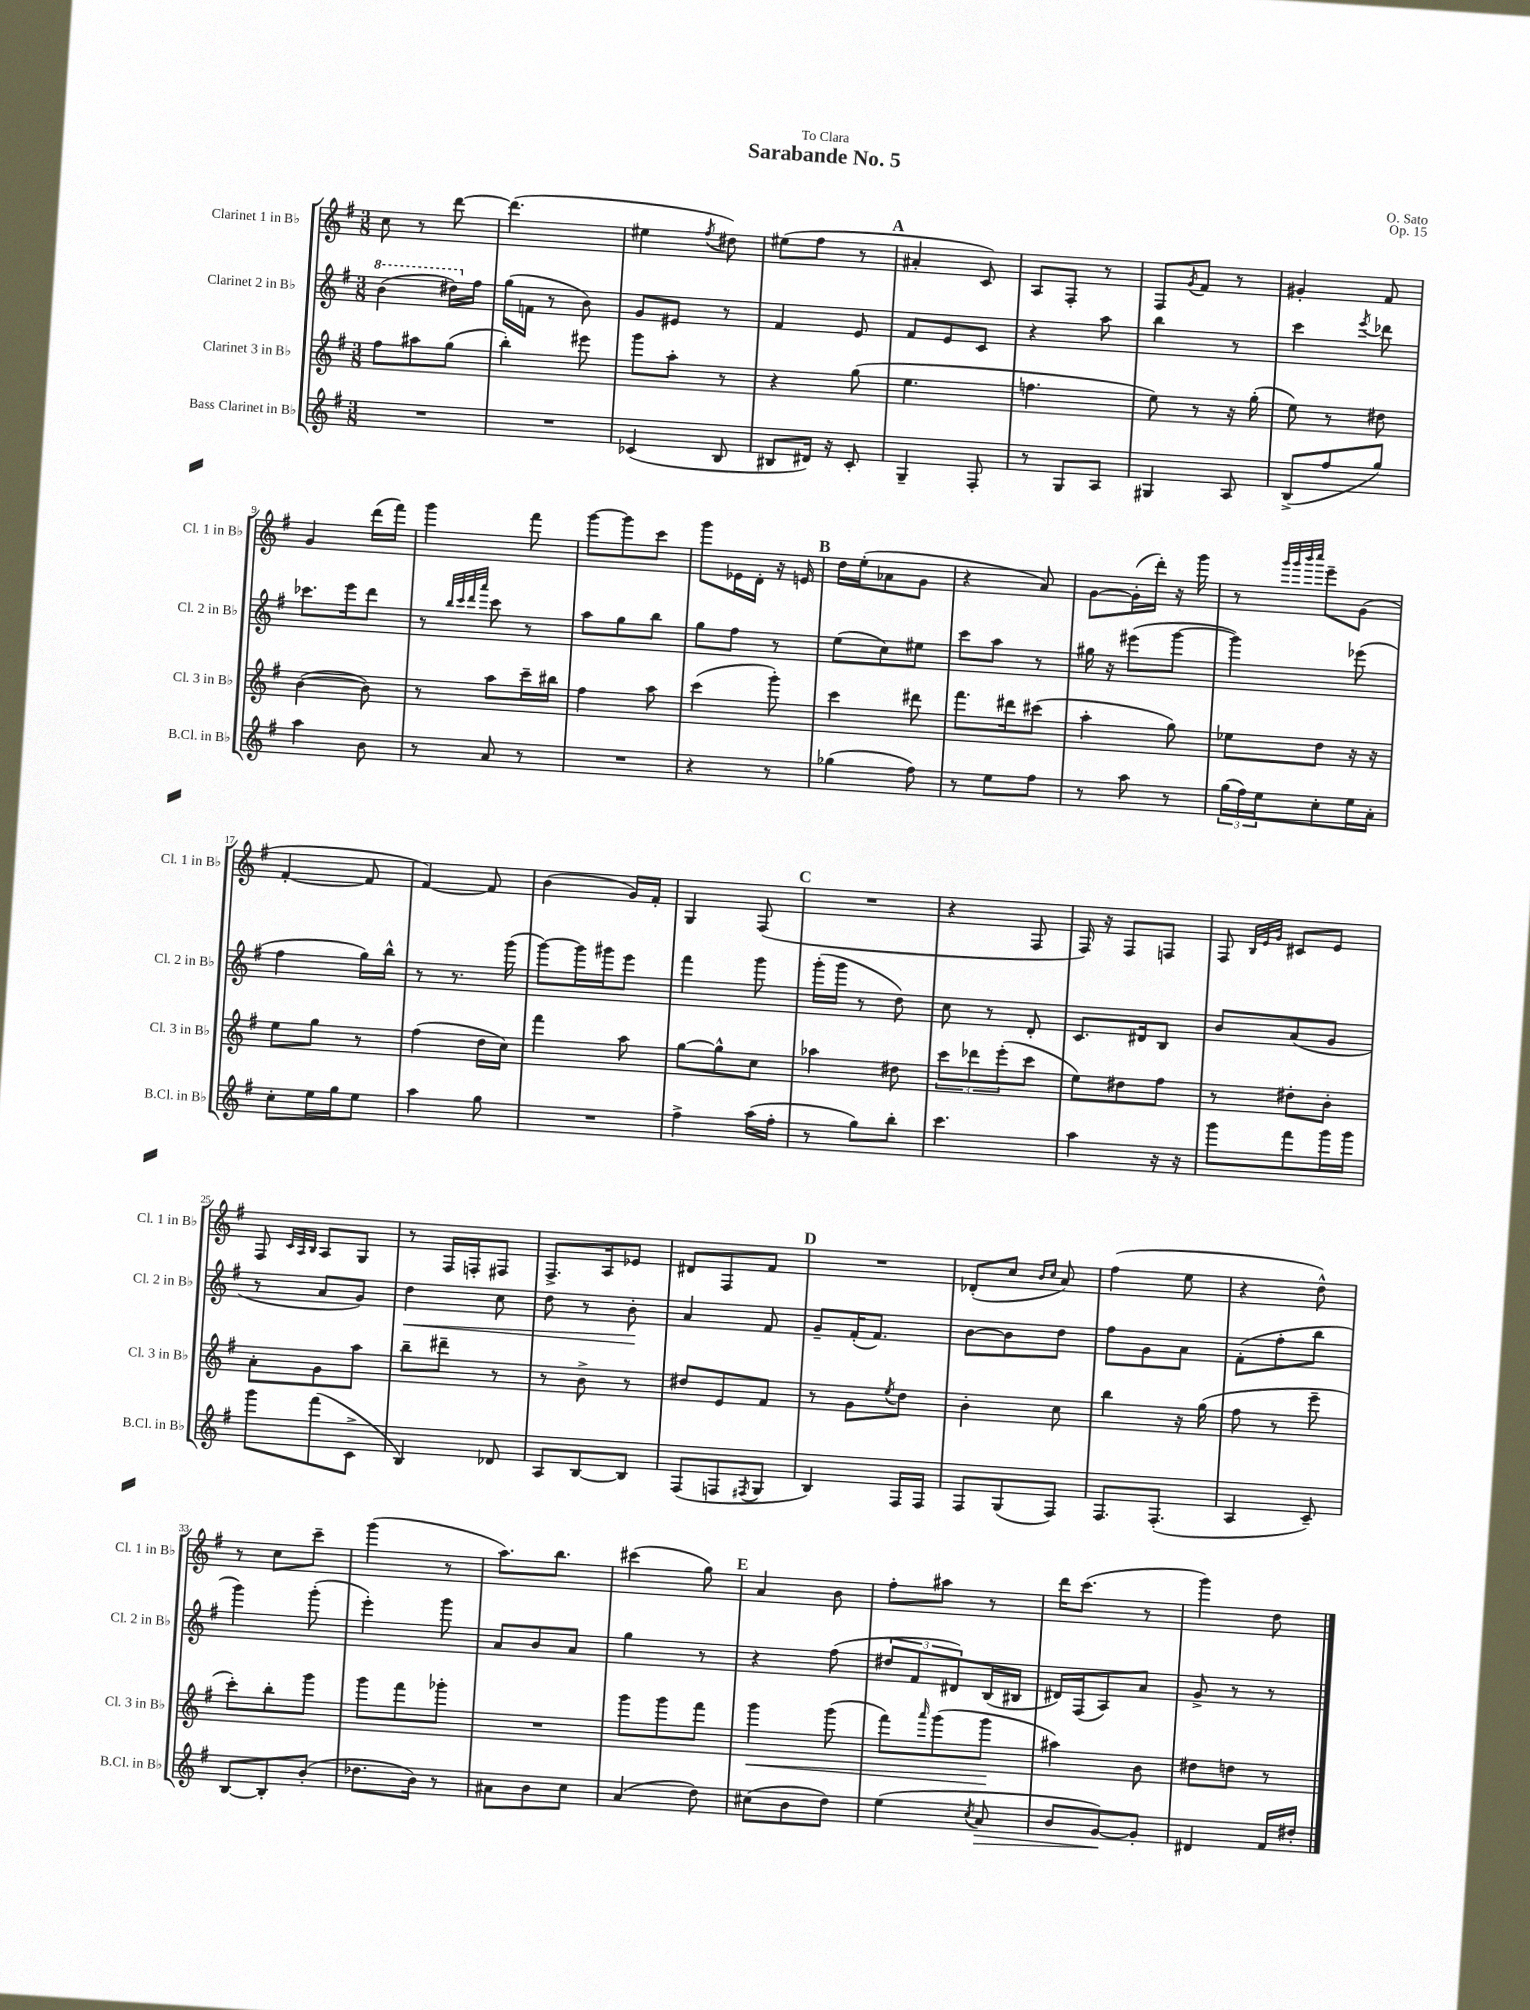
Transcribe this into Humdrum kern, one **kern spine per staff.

**kern	**kern	**kern	**kern
*staff4	*staff3	*staff2	*staff1
*clefG2	*clefG2	*clefG2	*clefG2
*k[f#]	*k[f#]	*k[f#]	*k[f#]
*M3/8	*M3/8	*M3/8	*M3/8
4.r	8ff#	(4bb	8cc
.	8aa#	.	8r
.	(8gg	16ddd#)	[8ddd
.	.	16ff#	.
=	=	=	=
4.r	4bb')	(16gg	(4.ddd]
.	.	16f	.
.	.	8r	.
.	8eee#	8b)	.
=	=	=	=
(4c-	8ggg	8g	4ee#
.	8aa'	8e#	.
.	.	.	8qff#
8B	8r	8r	8dd#)
=	=	=	=
8B#	4r	4f#	(8ee#
16d#)	.	.	8ff#
16r	.	.	.
8c'	(8gg	8e	8r
=	=	=	=
4G~	4.ee	8f#	4a#'
.	.	8e	.
8F#'	.	8c	8c)
=	=	=	=
8r	4.ff	4r	8A
8G	.	.	8F#'
8A	.	8aa	8r
=	=	=	=
4G#	8ee)	4bb	8F#
.	.	.	8qg
.	8r	.	8f#
8A	16r	8r	8r
.	(16gg'	.	.
=	=	=	=
(8B^	8ee)	4ccc	4g#'
8ff#	8r	.	.
.	.	8qeee	.
8gg)	8dd#	8ddd-	8f#
=	=	=	=
4aa	([4b	8.ccc-	4g
.	.	16eee	.
8b	8b])	8ddd	(16ddd
.	.	.	16fff#)
=	=	=	=
8r	8r	8r	4ggg
.	.	32qqbb	.
.	.	32qqccc	.
.	.	32qqddd	.
.	.	32qqaaa	.
8a	8aa	8ccc	.
8r	16ccc~	8r	8fff#
.	16bb#	.	.
=	=	=	=
4.r	4ff#	8aa	[8ggg
.	.	8gg	8ggg]
.	8aa	8bb	8ccc
=	=	=	=
4r	(4ccc	8gg	8ggg
.	.	8ff#	16e-
.	.	.	16d'
8r	8ggg')	8r	16r
.	.	.	16e
=	=	=	=
(4gg-	4ccc	(8ee	16dd
.	.	.	(16ee'
.	.	8cc)	8a-
8ff#)	8ddd#	8ee#	8g
=	=	=	=
8r	8.fff#	8ccc	4r
8ee	.	8aa	.
.	16ddd#	.	.
8ff#	(8ccc#	8r	8a)
=	=	=	=
8r	4aa'	16gg#	[8g
.	.	16r	.
8aa	.	(8eee#	(16g']
.	.	.	16ddd')
8r	8gg)	[8ggg	16r
.	.	.	16ggg
=	=	=	=
(24gg	8ee-	4ggg])	8r
24ff#)	.	.	.
24ee	.	.	.
.	.	.	32qqggg
.	.	.	32qqggg
.	.	.	32qqbbb
.	.	.	32qqcccc
8cc'	8dd	.	8eee~
16ee	16r	(8eee-	(8g
16a'	16r	.	.
=	=	=	=
8cc'	8ee	4ff#	[4f#'
16ee	8gg	.	.
16gg	.	.	.
8ee	8r	16gg)	8f#]
.	.	16bb^^	.
=	=	=	=
4aa	(4ff#	8r	[4f#)
.	.	8.r	.
8gg	16dd	.	8f#]
.	16cc)	(16ggg	.
=	=	=	=
4.r	4fff#	[8ggg)	(4b
.	.	16ggg]	.
.	.	16ggg#	.
.	8aa	8eee	16g)
.	.	.	16f#'
=	=	=	=
4ff#^	[8gg	4fff#	4G
.	8gg^^]	.	.
(16aa	8cc	8ggg	(8F#
16ff#'	.	.	.
=	=	=	=
8r	4aa-	(16ggg'	4.r
.	.	16ggg	.
8gg)	.	8r	.
8bb'	8dd#	8dd)	.
=	=	=	=
4.ccc	12ccc	8cc	4r
.	12ddd-	.	.
.	.	8r	.
.	(12eee'	.	.
.	8ccc	8d'	8F#
=	=	=	=
4aa	8ee)	8.c	16F#)
.	.	.	16r
.	8dd#	.	8F#
.	.	16d#	.
16r	8ff#	8B	8F
16r	.	.	.
=	=	=	=
8ggg	8r	8b	8F#
.	.	.	32qqB
.	.	.	32qqe
.	.	.	32qqg
8fff#	8dd#'	(8a	8c#
16ggg	8b'	8g	8e
16ggg	.	.	.
=	=	=	=
8ggg	8a'	8r	8F#
.	.	.	32qqc
.	.	.	32qqA
.	.	.	32qqB
(8fff#	8g	8a	8A
8c^	8aa	8g)	8G
=	=	=	=
4B)	8bb~	4dd	8r
.	8ddd#~	.	16F#
.	.	.	16F'
8d-	8r	8cc	8F#
=	=	=	=
8A	8r	8dd	8.F#^
[8B	8b^	8r	.
.	.	.	16A
8B]	8r	8b'	8e-
=	=	=	=
(8F#	8dd#	4a	8d#
8F	8e	.	8F#
8qF#	.	.	.
8G	8f#	8f#	8f#
=	=	=	=
4B)	8r	8g~	4.r
.	8g	(16f#'	.
.	.	8.f#)	.
.	8qee	.	.
16F#	8dd	.	.
16F#	.	.	.
=	=	=	=
8F#	4b'	[8b	(8d-'
(8G	.	8b]	8cc
.	.	.	16qqb
.	.	.	16qqcc
8F#)	8cc	8dd	8a)
=	=	=	=
8.F#	4bb	8ff#	(4ff#
.	.	8g	.
(8.F#'	.	.	.
.	16r	8a	8ee
.	(16gg	.	.
=	=	=	=
4A	8ff#	(8f#'	4r
.	8r	8ff#'	.
8c~)	8eee~	8bb	8dd^^)
=	=	=	=
[8B	8ccc')	4ggg)	8r
8B']	8bb'	.	8cc
(8b'	8ggg	(8ggg'	8ccc~
=	=	=	=
8.dd-	8ggg	4eee')	(4ggg
.	8fff#	.	.
16b)	.	.	.
8r	8ggg-'	8ggg	8r
=	=	=	=
8a#	4.r	8a	8.aa)
8b	.	8b	.
.	.	.	8.bb
8cc	.	8a	.
=	=	=	=
(4a	8ggg	4gg	(4ccc#
.	8ggg	.	.
8dd)	8fff#	8r	8gg)
=	=	=	=
(8cc#	4ggg	4r	4a
8b	.	.	.
8dd)	(8ggg	(8ff#	8b
=	=	=	=
(4ee	8fff#)	12dd#	8ff#'
.	.	12f#	.
.	16qqaaa	.	.
.	(8ggg	.	8aa#
.	.	12d#)	.
8qcc	.	.	.
8a	8ggg	(16B	8r
.	.	16B#	.
=	=	=	=
8b	4aa#)	16d#)	16ddd
.	.	(16F#	(8.ccc
[8g)	.	8A)	.
8g']	8b	8a	8r
=	=	=	=
4d#	8dd#	8g^	4ggg)
.	8dd	8r	.
16f#	8r	8r	8dd
16dd#'	.	.	.
==	==	==	==
*-	*-	*-	*-
